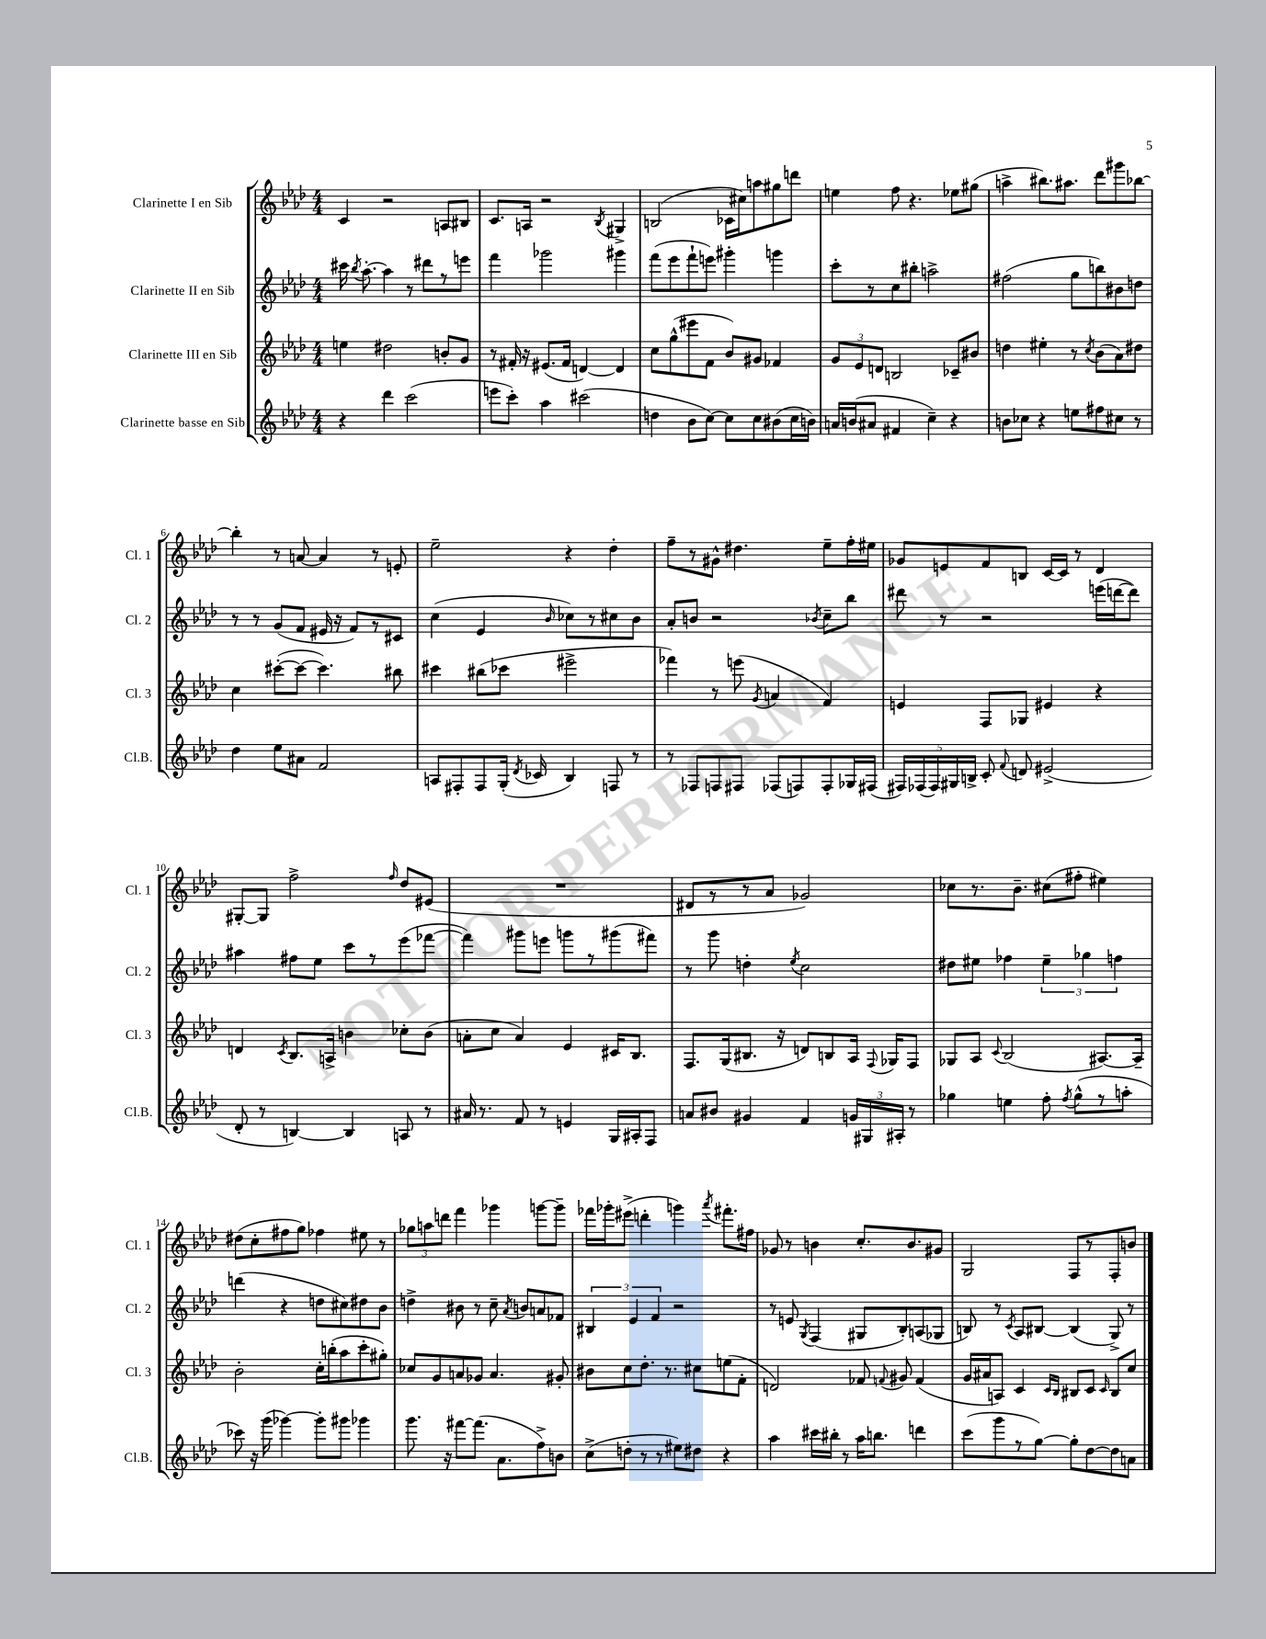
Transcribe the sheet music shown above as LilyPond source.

<<
\new StaffGroup <<
\new Staff = "s0" \with { instrumentName = "Clarinette I en Sib" shortInstrumentName = "Cl. 1" } {
    \clef treble \key aes \major \numericTimeSignature \time 4/4
    \autoBeamOff c'4 r2 a8[ bis8] |
    c'8.[ a16] r2 \acciaccatura { bes8 } gis4-> |
    b2( ces'16[ cis''16) a''8 gis''8 d'''8] |
    e''4 f''8 r4. ees''8[ gis''8]( |
    a''4-> bis''8.[) ais''8.] des'''8[ gis'''8 bes''8]~ |
    bes''4-. r8 a'8~ a'4 r8 e'8-. |
    ees''2-- r4 des''4-. |
    f''8[-- r8 gis'8]-^ dis''4. ees''8[-- f''16-. eis''16] |
    ges'8[ e'8 f'8 b8] c'16[~ c'16] r8 des'4 |
    gis8[~-. gis8] f''2-> \grace { f''16 } des''8[ eis'8]( |
    R1 |
    dis'8[ r8 r8 aes'8] ges'2) |
    ces''8[ r8. bes'8.]-- cis''8[( fis''8]-. eis''4) |
    dis''8[( c''8-. fis''8 g''8]) fes''4 eis''8 r8 |
    \tuplet 3/2 { ges''8[ a''8 d'''8] } f'''4 ges'''4 g'''8[~ g'''8]-- |
    fes'''16[ ges'''16-. eis'''8]->( d'''4-. g'''4) \acciaccatura { aes'''8 } fis'''8.[-. fis''16] |
    ges'8 r8 b'4 c''8.[-. b'8. gis'8] |
    g2 f8[ r8 f8-. b'8] \bar "|." |
}
\new Staff = "s1" \with { instrumentName = "Clarinette II en Sib" shortInstrumentName = "Cl. 2" } {
    \clef treble \key aes \major \numericTimeSignature \time 4/4
    \autoBeamOff cis'''16 \acciaccatura { bes''8 } aes''8.~-. aes''4 r8 dis'''8[ r8 e'''8] |
    f'''4 ges'''2 gis'''4 |
    f'''8[( ees'''8 f'''8-! e'''8]) gis'''4-. g'''4 |
    c'''8[-. r8 c''8 bis''8]-. a''2-> |
    fis''2( g''8[ b''8) bis'8 d''8] |
    r8 r8 g'8[( f'8] eis'16 r16 f'8[) r8 cis'8] |
    c''4( ees'4 \grace { bes'16 } ces''8[) r8 cis''8 bes'8] |
    aes'8[-. b'8] r2 \acciaccatura { bes'8 } c''8[-- bes''8] |
    dis'''8 r8 r2 e'''16[( d'''16~ d'''8]) |
    ais''4 fis''8[ ees''8] c'''8[ r8 ees'''8( fes'''8]~ |
    fes'''4) gis'''8[ e'''8] g'''8[ r8 gis'''8( fis'''8]) |
    r8 g'''8 d''4-. \acciaccatura { ees''8 } c''2 |
    dis''8[ eis''8] fes''4 \tuplet 3/2 { eis''4-- ges''4 f''4 } |
    d'''4( r4 d''8[ cis''8) dis''8 bes'8] |
    d''4-> bis'8 r8 c''8-- \acciaccatura { aes'8 } b'8[ a'8 fes'8] |
    \tuplet 3/2 { bis4 ees'4 f'4 } r2 |
    r8 e'8 \acciaccatura { g8 } f4( gis8[ bes8-.) a8( ges8] |
    b8) r8 \acciaccatura { c'8 } aes8[ bis8]~ bis4( g8->) r8 \bar "|." |
}
\new Staff = "s2" \with { instrumentName = "Clarinette III en Sib" shortInstrumentName = "Cl. 3" } {
    \clef treble \key aes \major \numericTimeSignature \time 4/4
    \autoBeamOff e''4 dis''2 b'8[-. g'8] |
    r8 fis'16-. r16 eis'8.[( fis'16] d'4~) d'4 |
    c''8[ g''8-^( eis'''8 f'8] bes'8[) gis'8] fes'4 |
    \tuplet 3/2 { g'8[ ees'8 d'8] } b2 ces'8[-- bis'8] |
    d''4 eis''4-. r8 \acciaccatura { c''8 } bes'8[( aes'8) dis''8] |
    c''4 cis'''8[~-.( cis'''8]~ cis'''4.) bis''8 |
    cis'''4 bis''8[( ces'''8] eis'''2-> |
    fes'''4) r8 e'''8( \acciaccatura { g'8 } a'4 f'4) |
    e'4 f8[ ges8] eis'4 r4 |
    d'4 \acciaccatura { c'8 } bes8.[ a16]-> b'4 ces''8[-. b'8]( |
    a'8[-. c''8] a'4) ees'4 cis'16[ bes8.] |
    f8.[ g16( bis8.] r16 d'8[) b8 aes16] \appoggiatura { f8 } ges16[ f8] |
    ges8[ aes8] \appoggiatura { c'8 } bes2( ais8.[~) ais16]-- |
    bes'2-. c''16[-. b''16-.( aes''8 c'''8-. gis''8]-.) |
    ces''8[ g'8 a'8 ges'8] a'4. gis'8-. |
    bis'8[ c''8 des''8.]-. r8. cis''8[ e''8( f'8]-. |
    d'2) fes'8 \appoggiatura { f'8 } gis'8 f'4( |
    g'16[ ais'16 a8]) c'4 \grace { c'16[ bes16] } bis8[ c'8] \grace { c'16 } bis8[ c''8] \bar "|." |
}
\new Staff = "s3" \with { instrumentName = "Clarinette basse en Sib" shortInstrumentName = "Cl.B." } {
    \clef treble \key aes \major \numericTimeSignature \time 4/4
    \autoBeamOff r4 des'''4 c'''2( |
    e'''8[ c'''8]-.) aes''4 cis'''2( |
    d''4 bes'8[ c''8]~) c''8[ c''8 bis'8( c''16 b'16]) |
    a'16[ b'16( ais'8] fis'4 c''4--) r4 |
    b'8[ ces''8] r4 e''8[ fis''8 cis''8] r8 |
    des''4 ees''8[ ais'8] f'2 |
    a8[ fis8-. fis8 g16]-.( \acciaccatura { des'8 } ces'16 bes4) f8 r8 |
    r8 fes8[ f8 fis8] fes8[( f8) f8-. ges16 fis16]( |
    \tuplet 5/4 { fis16[) fes16( fes16) gis16 b16]-> } c'8-. \appoggiatura { f'8 } d'8 eis'2->( |
    des'8-. r8 b4~) b4 a8 r8 |
    ais'16 r8. f'8 r8 e'4 g16[ ais16-. f8] |
    a'8[ bis'8] gis'4 f'4 \tuplet 3/2 { g'16[ gis16 ais16]-. } r8 |
    ges''4 e''4 f''8-. \acciaccatura { f''8 } ges''8[-^( r8 a''8]-. |
    ces'''8) r16 g'''16( ges'''4~) ges'''8[-. gis'''8] ges'''4 |
    g'''8. r16 fis'''8[~ fis'''8.]( aes'8.[ f''8->) b'8] |
    c''8[->( d''8]-. r8 r8 eis''8[) dis''8] r4 |
    aes''4 cis'''16[ bis''16]-. r8 aes''16[ b''8.] d'''4 |
    c'''8[( g'''8 r8 g''8]~) g''8[-. des''8~ des''8 a'8] \bar "|." |
}
>>
>>
